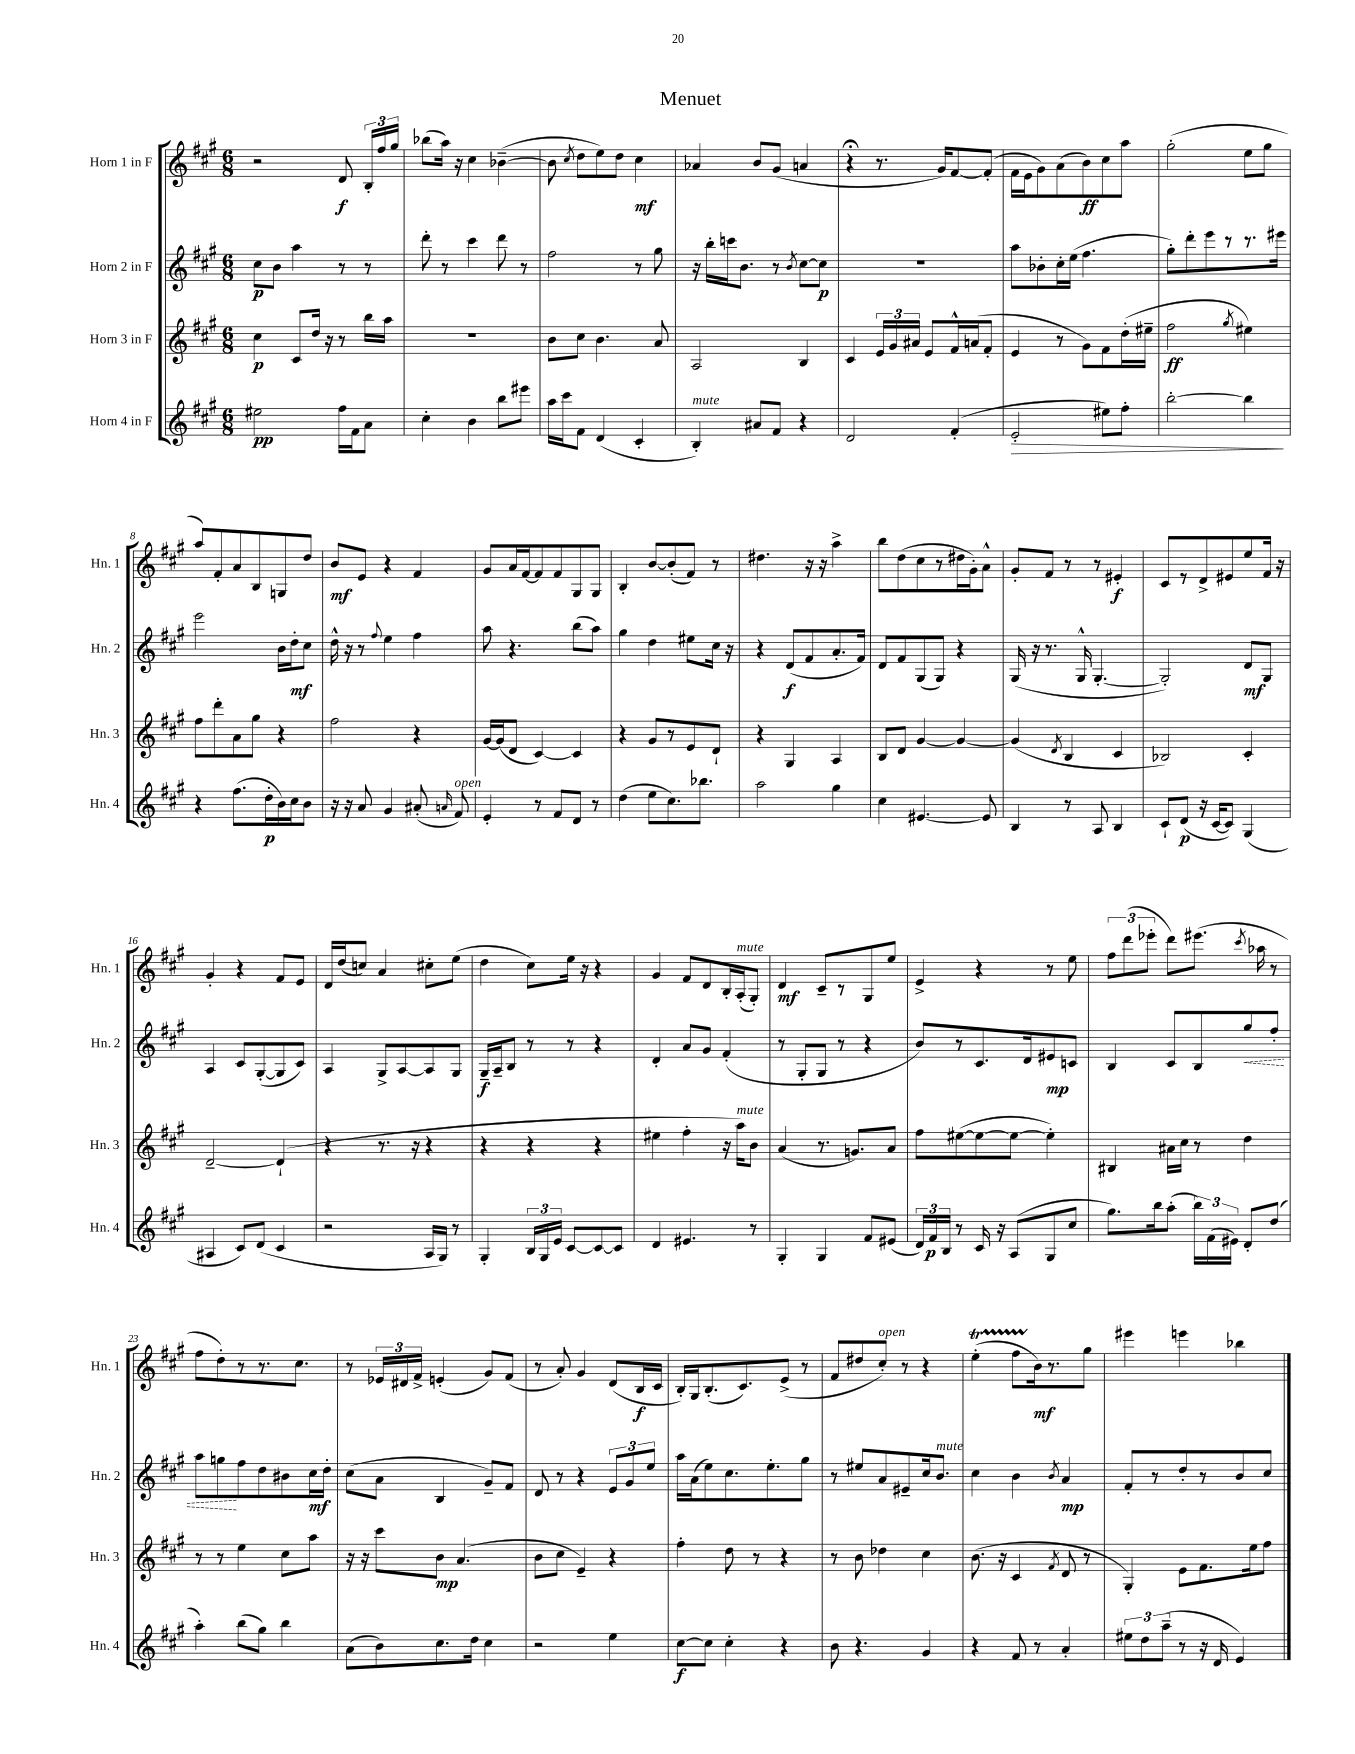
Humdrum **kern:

**kern	**dynam	**kern	**dynam	**kern	**dynam	**kern	**dynam
*part4	*part4	*part3	*part3	*part2	*part2	*part1	*part1
*staff4	*staff4	*staff3	*staff3	*staff2	*staff2	*staff1	*staff1
*I"Horn 4 in F	*	*I"Horn 3 in F	*	*I"Horn 2 in F	*	*I"Horn 1 in F	*
*I'Hn. 4	*	*I'Hn. 3	*	*I'Hn. 2	*	*I'Hn. 1	*
*clefG2	*	*clefG2	*	*clefG2	*	*clefG2	*
*k[f#c#g#]	*	*k[f#c#g#]	*	*k[f#c#g#]	*	*k[f#c#g#]	*
*M6/8	*	*M6/8	*	*M6/8	*	*M6/8	*
=1	=1	=1	=1	=1	=1	=1	=1
2ee#X\	pp	4cc#\	p	8cc#\L	p	2r	.
.	.	.	.	8b\J	.	.	.
.	.	8c#/L	.	4aa\	.	.	.
.	.	16dd/Jk	.	.	.	.	.
.	.	16r	.	.	.	.	.
16ff#\LL	.	8r	.	8r	.	8d/	f
16f#\J	.	.	.	.	.	.	.
8a\J	.	16bb\LL	.	8r	.	24B'/LL	.
.	.	.	.	.	.	24ff#/	.
.	.	16aa\JJ	.	.	.	.	.
.	.	.	.	.	.	24gg#/JJ	.
=2	=2	=2	=2	=2	=2	=2	=2
4cc#'\	.	2.r	.	8ddd'\	.	(8bb-X\L	.
.	.	.	.	8r	.	16aa\Jk)	.
.	.	.	.	.	.	16r	.
4b\	.	.	.	4ccc#\	.	4cc#\	.
8bb\L	.	.	.	8ddd\	.	([4b-X~\	.
8eee#X\J	.	.	.	8r	.	.	.
=3	=3	=3	=3	=3	=3	=3	=3
16aa\LL	.	8b\L	.	2ff#\	.	8b-\]	.
16ccc#\J	.	.	.	.	.	.	.
.	.	.	.	.	.	8qcc#/	.
8f#\J	.	8cc#\J	.	.	.	8dd\L	.
(4d/	.	4.b\	.	.	.	8ee\)	.
.	.	.	.	.	.	8dd\J	.
4c#'/	.	.	.	8r	.	4cc#\	mf
.	.	8a/	.	8gg#\	.	.	.
=4	=4	=4	=4	=4	=4	=4	=4
!LO:TX:a:i:t=mute	!	!	!	!	!	!	!
4B'/)	.	2A/	.	16r	.	4a-X/	.
.	.	.	.	16bb'\LL	.	.	.
.	.	.	.	16cccn\J	.	.	.
.	.	.	.	8.b\J	.	.	.
8a#X/L	.	.	.	.	.	8b/L	.
8f#/J	.	.	.	8r	.	(8g#/J	.
.	.	.	.	8qb/	.	.	.
4r	.	4B/	.	[8cc#\L	.	4an/	.
.	.	.	.	8cc#\J]	p	.	.
=5	=5	=5	=5	=5	=5	=5	=5
2d/	.	4c#/	.	2.r	.	4r;<	.
.	.	24e/LL	.	.	.	8.r	.
.	.	24g#/	.	.	.	.	.
.	.	24a#X/JJ	.	.	.	.	.
.	.	8e/L	.	.	.	.	.
.	.	.	.	.	.	16g#/KL)	.
(4f#'/	.	16f#^^/L	.	.	.	[8f#/	.
.	.	(16an/J	.	.	.	.	.
.	.	8f#'/J	.	.	.	(8f#'/J]	.
=6	=6	=6	=6	=6	=6	=6	=6
!	!LO:HP:b	!	!	!	!	!	!
2e'/	>	4e/	.	8aa\L	.	16f#\LL	.
.	.	.	.	.	.	16e\J	.
.	.	.	.	8b-X'\	.	8g#\)	.
.	.	8r	.	16cc#'\L	.	(8a\	.
.	.	.	.	(16ee\JJ	.	.	.
.	.	8g#\L)	.	4.ff#\	.	8b\)	ff
8ee#X\L)	.	8f#\	.	.	.	8cc#\	.
8ff#'\J	.	(16dd'\L	.	.	.	8aa\J	.
.	.	16ee#X~\JJ	.	.	.	.	.
=7	=7	=7	=7	=7	=7	=7	=7
[2bb'\	.	2ff#\	ff	8gg#'\L)	.	(2gg#'\	.
.	.	.	.	8ddd'\	.	.	.
.	.	.	.	8eee\	.	.	.
.	.	.	.	8r	.	.	.
.	.	8qgg#/	.	.	.	.	.
4bb\]	.	4ee#X\)	.	8.r	.	8ee\L	.
.	.	.	.	.	.	8gg#\J	.
.	.	.	.	16eee#X\Jk	.	.	.
.	]	.	.	.	.	.	.
!!LO:LB:g=z
=8	=8	=8	=8	=8	=8	=8	=8
4r	.	8ff#\L	.	2eee\	.	8aa/L)	.
.	.	8ddd'\	.	.	.	8f#'/	.
(8.ff#\L	.	8a\	.	.	.	8a/	.
.	.	8gg#\J	.	.	.	8B/	.
16dd'\L	p	.	.	.	.	.	.
16b\)	.	4r	.	16b\LL	.	8Gn/	.
16cc#\J	.	.	.	16dd'\J	mf	.	.
8b\J	.	.	.	8cc#\J	.	8dd/J	.
=9	=9	=9	=9	=9	=9	=9	=9
16r	.	2ff#\	.	16dd^^\	.	8b/L	mf
16r	.	.	.	16r	.	.	.
8a/	.	.	.	8r	.	8e/J	.
.	.	.	.	8qqff#/	.	.	.
4g#/	.	.	.	4ee\	.	4r	.
(8a#X'/	.	4r	.	4ff#\	.	4f#/	.
16qqan/	.	.	.	.	.	.	.
!LO:TX:a:i:t=open	!	!	!	!	!	!	!
8f#/)	.	.	.	.	.	.	.
=10	=10	=10	=10	=10	=10	=10	=10
4e'/	.	[16g#/LL	.	8aa\	.	8g#/L	.
.	.	(16g#/J]	.	.	.	.	.
.	.	8d/J	.	4.r	.	16a/L	.
.	.	.	.	.	.	[16f#/J	.
8r	.	[4c#/)	.	.	.	8f#/]	.
8f#/L	.	.	.	.	.	8f#/	.
8d/J	.	4c#/]	.	(8bb\L	.	8G#/	.
8r	.	.	.	8aa\J)	.	8G#/J	.
=11	=11	=11	=11	=11	=11	=11	=11
(4dd\	.	4r	.	4gg#\	.	4B'/	.
8ee\L	.	8g#/L	.	4dd\	.	[8b/L	.
8.cc#\)	.	8r	.	.	.	(8b'/]	.
.	.	8e/	.	8ee#X\L	.	8f#/J)	.
8.bb-X\J	.	.	.	.	.	.	.
.	.	8d`/J	.	16cc#\Jk	.	8r	.
.	.	.	.	16r	.	.	.
=12	=12	=12	=12	=12	=12	=12	=12
2aa\	.	4r	.	4r	.	4.dd#X\	.
.	.	4G#/	.	(8d/L	f	.	.
.	.	.	.	8f#/	.	16r	.
.	.	.	.	.	.	16r	.
4gg#\	.	4A/	.	8.a'/	.	4aa^\	.
.	.	.	.	16f#/Jk)	.	.	.
=13	=13	=13	=13	=13	=13	=13	=13
4cc#\	.	8B/L	.	8d/L	.	8bb\L	.
.	.	8d/J	.	8f#/	.	(8dd\	.
[4.e#X/	.	[4g#/	.	(8G#/	.	8cc#\	.
.	.	.	.	8G#/J)	.	8r	.
.	.	4g#/_	.	4r	.	16dd#X\L	.
.	.	.	.	.	.	16g#'\J)	.
8e#/]	.	.	.	.	.	8a^^\J	.
=14	=14	=14	=14	=14	=14	=14	=14
4B/	.	(4g#/]	.	(16G#/	.	8g#'/L	.
.	.	.	.	16r	.	.	.
.	.	.	.	8.r	.	8f#/J	.
.	.	8qd/	.	.	.	.	.
8r	.	4B/	.	.	.	8r	.
.	.	.	.	16G#^^/	.	.	.
8A/	.	.	.	[4.G#'/	.	8r	.
4B/	.	4c#/	.	.	.	4e#X'/	f
=15	=15	=15	=15	=15	=15	=15	=15
8c#`/L	.	2B-X/)	.	2G#'/])	.	8c#/L	.
(8d/J	p	.	.	.	.	8r	.
16r	.	.	.	.	.	8d^/	.
[16c#/KL	.	.	.	.	.	.	.
8c#/J])	.	.	.	.	.	8e#X/	.
(4G#/	.	4c#'/	.	8d/L	mf	8ee/	.
.	.	.	.	8G#/J	.	16f#/Jk	.
.	.	.	.	.	.	16r	.
!!LO:LB:g=z
=16	=16	=16	=16	=16	=16	=16	=16
4A#X/	.	[2d~/	.	4A/	.	4g#'/	.
8c#/L)	.	.	.	8c#/L	.	4r	.
(8d/J	.	.	.	([8G#'/	.	.	.
4c#/	.	(4d`/]	.	8G#/]	.	8f#/L	.
.	.	.	.	8c#/J)	.	8e/J	.
=17	=17	=17	=17	=17	=17	=17	=17
2r	.	4r	.	4A/	.	16d/LL	.
.	.	.	.	.	.	(16dd/J	.
.	.	.	.	.	.	8ccn/J)	.
.	.	8.r	.	8G#^/L	.	4a/	.
.	.	.	.	[8A/	.	.	.
.	.	16r	.	.	.	.	.
16A/LL	.	4r	.	8A/]	.	8cc#X'\L	.
16G#/JJ)	.	.	.	.	.	.	.
8r	.	.	.	8G#/J	.	(8ee\J	.
=18	=18	=18	=18	=18	=18	=18	=18
4G#'/	.	4r	.	16G#~/LL	f	4dd\	.
.	.	.	.	16A~/J	.	.	.
.	.	.	.	8B/J	.	.	.
24B/LL	.	4r	.	8r	.	8cc#\L)	.
24G#/	.	.	.	.	.	.	.
24e/JJ	.	.	.	.	.	.	.
[8c#/L	.	.	.	8r	.	16ee\Jk	.
.	.	.	.	.	.	16r	.
8c#/_	.	4r	.	4r	.	4r	.
8c#/J]	.	.	.	.	.	.	.
=19	=19	=19	=19	=19	=19	=19	=19
4d/	.	4ee#X\	.	4d'/	.	4g#/	.
4.e#X/	.	4ff#'\	.	8a/L	.	8f#/L	.
.	.	.	.	8g#/J	.	8d/	.
.	.	16r	.	(4f#'/	.	16B'/L	.
!	!	!	!	!	!	!LO:TX:a:i:t=mute	!
!	!	!LO:TX:a:i:t=mute	!	!	!	!	!
.	.	16aa\KL)	.	.	.	(16A'/J	.
8r	.	8b\J	.	.	.	8G#'/J)	.
=20	=20	=20	=20	=20	=20	=20	=20
4G#'/	.	(4a/	.	8r	.	4d/	mf
.	.	.	.	8G#'/L	.	.	.
4G#/	.	8.r	.	8G#/J	.	8c#~/L	.
.	.	.	.	8r	.	8r	.
.	.	8.gn/L)	.	.	.	.	.
8f#/L	.	.	.	4r	.	8G#/	.
(8e#X/J	.	8a/J	.	.	.	8ee/J	.
=21	=21	=21	=21	=21	=21	=21	=21
24d/LL)	.	8ff#\L	.	8b/L)	.	4e^/	.
24f#/	p	.	.	.	.	.	.
24B/JJ	.	.	.	.	.	.	.
8r	.	([8ee#X\	.	8r	.	.	.
16c#/	.	8ee#\_	.	8.c#/	.	4r	.
16r	.	.	.	.	.	.	.
(8A/L	.	8ee#\J_	.	.	.	.	.
.	.	.	.	16d/k	.	.	.
8G#/	.	4ee#'\])	.	8e#X/	mp	8r	.
8cc#/J	.	.	.	8cn/J	.	8ee\	.
=22	=22	=22	=22	=22	=22	=22	=22
8.gg#\L)	.	4B#X/	.	4B/	.	12ff#\L	.
.	.	.	.	.	.	(12ddd\	.
.	.	.	.	.	.	12eee-X'\J	.
16bb\k	.	.	.	.	.	.	.
(8aa'\J	.	16a#X\LL	.	8c#/L	.	8ddd\L)	.
.	.	16cc#\JJ	.	.	.	.	.
24bb\LL)	.	8r	.	8B/	.	(8.eee#X\J	.
(24f#\	.	.	.	.	.	.	.
24e#X\JJ)	.	.	.	.	.	.	.
!	!	!	!	!	!LO:HP:b	!	!
8d'/L	.	4dd\	.	8gg#/	<	.	.
.	.	.	.	.	.	8qccc#/	.
.	.	.	.	.	.	16aa-X\	.
(8dd/J	.	.	.	8ff#'/J	.	8r	.
!!LO:LB:g=z
=23	=23	=23	=23	=23	=23	=23	=23
4aa'\)	.	8r	.	8aa\L	.	8ff#\L	.
.	.	8r	.	8ggn\	.	8dd'\)	.
(8bb\L	.	4ee\	.	8ff#\	[	8r	.
8gg#\J)	.	.	.	8dd\	.	8.r	.
4bb\	.	8cc#\L	.	8b#X\	.	.	.
.	.	.	.	.	.	8.cc#\J	.
.	.	8aa\J	.	16cc#\L	mf	.	.
.	.	.	.	16dd'\JJ	.	.	.
=24	=24	=24	=24	=24	=24	=24	=24
(8a\L	.	16r	.	(8cc#\L	.	8r	.
.	.	16r	.	.	.	.	.
8b\)	.	8ccc#\L	.	8a\J	.	24e-X/LL	.
.	.	.	.	.	.	24d#X/	.
.	.	.	.	.	.	24f#^/JJ	.
8.cc#\	.	8b\J	mp	4B/	.	(4en'/	.
.	.	(4.a/	.	.	.	.	.
16dd\Jk	.	.	.	.	.	.	.
4cc#\	.	.	.	8g#~/L)	.	8g#/L)	.
.	.	.	.	8f#/J	.	(8f#/J	.
=25	=25	=25	=25	=25	=25	=25	=25
2r	.	8b\L	.	8d/	.	8r	.
.	.	8cc#\J	.	8r	.	8a'/)	.
.	.	4e~/)	.	4r	.	4g#/	.
4ee\	.	4r	.	12e/L	.	(8d/L	.
.	.	.	.	12g#/	.	.	.
.	.	.	.	.	.	16B/L	f
.	.	.	.	12ee/J	.	.	.
.	.	.	.	.	.	16c#/JJ	.
=26	=26	=26	=26	=26	=26	=26	=26
[8cc#\L	f	4ff#'\	.	16aa\LL	.	16B'/LL)	.
.	.	.	.	(16a\J	.	16G#/J	.
8cc#\J]	.	.	.	8ee\)	.	(8.B'/	.
4cc#'\	.	8dd\	.	8.cc#\	.	.	.
.	.	.	.	.	.	8.c#/)	.
.	.	8r	.	.	.	.	.
.	.	.	.	8.ee'\	.	.	.
4r	.	4r	.	.	.	(8e^/J	.
.	.	.	.	8gg#\J	.	8r	.
=27	=27	=27	=27	=27	=27	=27	=27
8b\	.	8r	.	8r	.	8f#/L	.
4.r	.	8b\	.	8ee#X/L	.	8dd#X/	.
!	!	!	!	!	!	!LO:TX:a:i:t=open	!
.	.	4dd-X\	.	8a/	.	8cc#'/J)	.
.	.	.	.	8e#X~/	.	8r	.
4g#/	.	4cc#\	.	16cc#/k	.	4r	.
!	!	!	!	!LO:TX:a:i:t=mute	!	!	!
.	.	.	.	8.b/J	.	.	.
=28	=28	=28	=28	=28	=28	=28	=28
4r	.	(8.b\	.	4cc#\	.	(4eeT'\	.
.	.	16r	.	.	.	.	.
8f#/	.	4c#/	.	4b\	.	8ff#TTT\L	.
8r	.	.	.	.	.	16b\k)	mf
.	.	.	.	.	.	8.r	.
.	.	8qf#/	.	8qb/	.	.	.
4a'/	.	8d/	.	4a/	mp	.	.
.	.	8r	.	.	.	8gg#\J	.
=29	=29	=29	=29	=29	=29	=29	=29
12ee#X\L	.	4G#'/)	.	8f#'/L	.	4eee#X\	.
12dd\	.	.	.	.	.	.	.
.	.	.	.	8r	.	.	.
(12aa~\J	.	.	.	.	.	.	.
8r	.	8e\L	.	8dd'/	.	4eeen\	.
16r	.	8.f#\	.	8r	.	.	.
16d/	.	.	.	.	.	.	.
4e/)	.	.	.	8b/	.	4bb-X\	.
.	.	16ee\k	.	.	.	.	.
.	.	8ff#\J	.	8cc#/J	.	.	.
==	==	==	==	==	==	==	==
*-	*-	*-	*-	*-	*-	*-	*-
